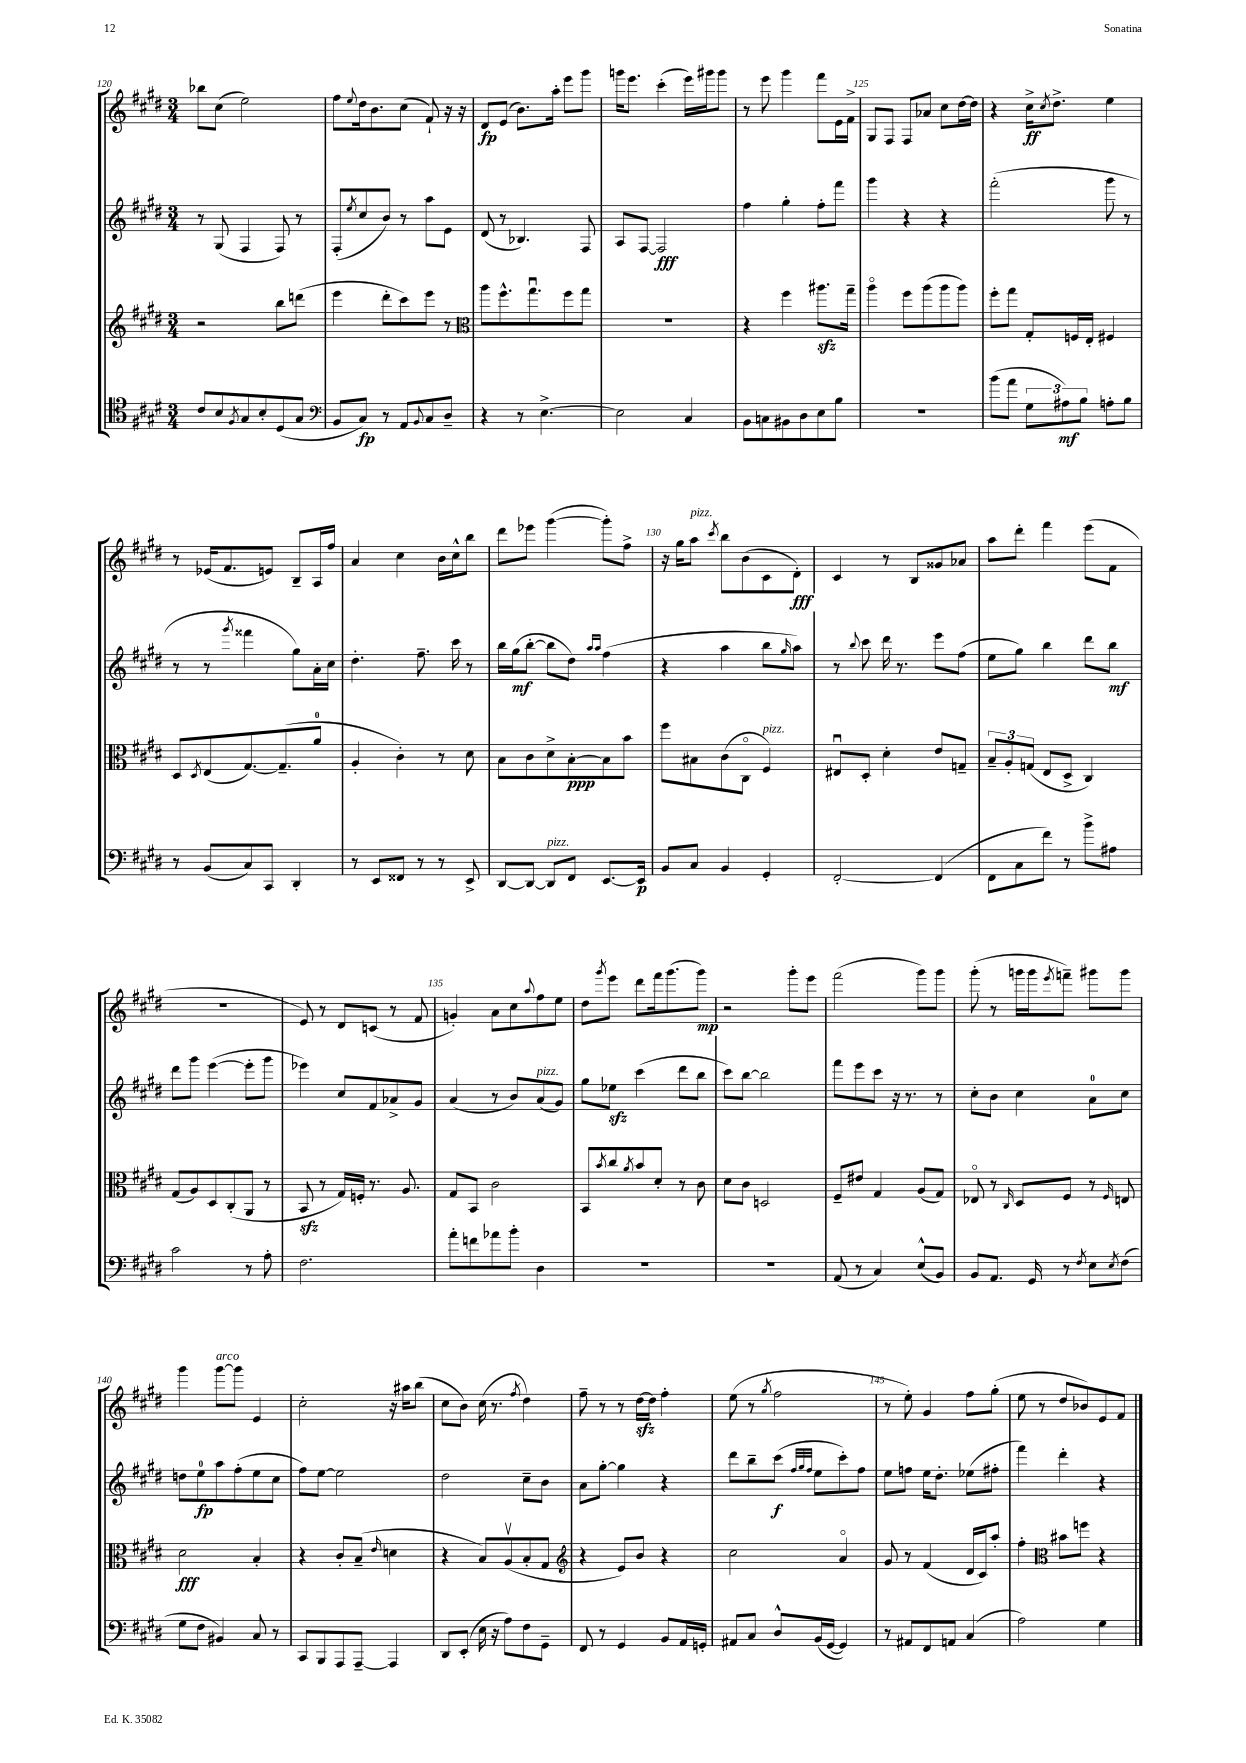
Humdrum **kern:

**kern	**kern	**kern	**kern
*staff4	*staff3	*staff2	*staff1
*clefC4	*clefG2	*clefG2	*clefG2
*k[f#c#g#d#]	*k[f#c#g#d#]	*k[f#c#g#d#]	*k[f#c#g#d#]
*M3/4	*M3/4	*M3/4	*M3/4
8c#/L	2r	8r	8bb-\L
8B/	.	(8G#/	(8cc#\J
8qF#/	.	.	.
8G#/	.	4F#/	2ee\)
8B'/	.	.	.
(8D#/	8bb\L	8F#/)	.
8G#/J	(8ddd\J	8r	.
=	=	=	=
*clefF4	*	*	*
8BB/L	4eee\	(8F#'/L	8ff#\L
.	.	8qee/	8qqee/
8C#/J)	.	8cc#/	16dd#\k
.	.	.	8.b\
8r	8ddd#'\L	8b/J)	.
8AA/L	8ccc#\)	8r	(8cc#\J
8qqBB/	.	.	.
8C#/	8eee\J	8aa\L	8f#`/)
8D#~/J	8r	8e\J	16r
.	.	.	16r
=	=	=	=
*	*clefC3	*	*
4r	8aa\L	(8d#/	8d#/L
.	8.ff#^^\	8r	(8e/J
8r	.	4.B-/)	8.b\L)
.	8.gg#u\	.	.
[4.E^\	.	.	.
.	.	.	16aa'\Jk
.	8ff#\	.	8eee\L
.	8gg#\J	8F#/	8ggg#\J
=	=	=	=
2E\]	2.r	8A/L	16ggg\LK
.	.	.	8.eee\J
.	.	[8F#/J	.
.	.	2F#/]	(4ccc#'\
4C#/	.	.	16eee\LL)
.	.	.	16ggg#\J
.	.	.	8ggg#\J
=	=	=	=
8BB\L	4r	4ff#\	8r
8C\	.	.	8eee\
8BB#\	4ff#\	4gg#'\	4ggg#\
8D#\	.	.	.
8E\	8.aa#\L	8ff#'\L	8fff#\L
8B\J	.	8fff#\J	16e\L
.	16gg#~\Jk	.	16f#^\JJ
=	=	=	=
2.r	4aao\	4ggg#\	8G#/L
.	.	.	8F#/J
.	8ff#\L	4r	8F#/L
.	(8aa\	.	8a-/J
.	8aa\	4r	8cc#\L
.	8aa\J)	.	[16dd#\L
.	.	.	16dd#\]JJ
=	=	=	=
(8b\L	8ff#'\L	(2fff#'\	4r
8a\J	8gg#\J	.	.
12G#\L	8G#'/L	.	16cc#^\LK
.	.	.	8qcc#/
.	.	.	8.dd#^\J
12A#\)	.	.	.
.	16F/L	.	.
12B\J	.	.	.
.	16E'/JJ	.	.
8A'\L	4F#/	8ggg#\	4ee\
8B\J	.	8r	.
=	=	=	=
8r	8D#/L	8r	8r
.	8qD#/	.	.
(8BB/L	(8E/	8r	(16e-/LK
.	.	.	8.f#/
.	.	8qggg#/	.
8C#/)	[8.G#/)	4fff##\	.
8CC#/J	.	.	8e/J)
.	(8.G#~/]	.	.
4DD#'/	.	8gg#\L)	8B~/L
.	8a/J	16a'\L	16A/L
.	.	16cc#\JJ	16ff#/JJ
=	=	=	=
8r	4A'/	4.dd#'\	4a/
8EE/L	.	.	.
8FF##/J	4c#'\)	.	4cc#\
8r	.	8.ff#~\	.
8r	8r	.	16b\LL
.	.	16ccc#\	16cc#^^\J
8EE^/	8d#\	8r	8bb\J
=	=	=	=
[8DD#/L	8B\L	16bb\LL	8ddd#\L
.	.	(16gg#\J	.
8DD#/_J	8c#\	[8bb'\J	8eee-\J
8DD#/]L	8d#^\	8bb\]L	([4ggg#\
8FF#/J	[8B'\	8dd#\J)	.
.	.	16qqaa/LL	.
.	.	16qqaa/JJ	.
[8.EE/L	8B\]	(4ff#\	8ggg#'\]L)
.	8b\J	.	8ff#^\J
16EE/]Jk	.	.	.
=	=	=	=
8BB/L	8ff#\L	4r	16r
.	.	.	16gg#\LK
8C#/J	8B#\	.	8aa\J
.	.	.	8qccc#/
4BB/	(8c#\	4aa\	8bb\L
.	8C#o\J	.	(8b\
4GG#'/	4F#/)	8bb\L	8c#\
.	.	16qqgg#/	.
.	.	8aa\J)	8d#'\J)
=	=	=	=
[2FF#'/	8E#u/L	8r	4c#/
.	.	8qqbb/	.
.	8D#'/J	8ccc#\	.
.	4d#'\	16ddd#\	8r
.	.	8.r	.
.	.	.	8B/L
(4FF#/]	8e/L	8eee\L	8g##/
.	8G~/J	(8ff#\J	8a-/J
=	=	=	=
8FF#\L	12B~/L	8ee\L	8aa\L
.	12A'/	.	.
8C#\	.	8gg#\J)	8ddd#'\J
.	(12G/J	.	.
8f#\J)	8E/L	4bb\	4fff#\
8r	8D#^/J	.	.
8b^\L	4C#/)	8ddd#\L	(8eee\L
8A#\J	.	8bb\J	8f#\J
=	=	=	=
2c#\	(8G#/L	8ddd#\L	2.r
.	8A/)	8ggg#\J	.
.	8D#/	([4eee\	.
.	(8C#'/	.	.
8r	8AA/J	8eee'\]L	.
8A'\	8r	8ggg#\J	.
=	=	=	=
2.F#\	8BB/	4eee-\)	8e/)
.	8r	.	8r
.	16G#/LL)	8cc#/L	8d#/L
.	16F'/JJ	.	.
.	8.r	8f#/	(8c/J
.	.	8a-^/	8r
.	8.A/	.	.
.	.	8g#/J	8f#/
=	=	=	=
8a'\L	8G#/L	(4a/	4g'/)
8f\	8BB/J	.	.
8a-\	2c#\	8r	8a\L
8b'\J	.	8b/L)	8cc#\
.	.	.	8qqaa/
4D#\	.	(8a/	8ff#\
.	.	8g#/J)	8ee\J
=	=	=	=
2.r	8BB/L	8gg#\L	8dd#\L
.	8qb/	.	8qggg#/
.	8cc#/	8ee-\J	8eee\J
.	8qa/	.	.
.	8b/	(4ccc#\	8ddd#\L
.	8d#'/J	.	16fff#\k
.	.	.	(8.ggg#\
.	8r	8ddd#\L	.
.	8c#\	8bb\J	8ggg#\J)
=	=	=	=
2.r	8d#\L	8ccc#\L)	2r
.	8c#\J	[8bb\J	.
.	2D/	2bb\]	.
.	.	.	8ggg#'\L
.	.	.	8eee\J
=	=	=	=
(8AA/	8F#~/L	8fff#\L	(2fff#\
8r	8e#/J	8eee\	.
4C#/)	4G#/	8ccc#\J	.
.	.	16r	.
.	.	8.r	.
(8E^^/L	(8A/L	.	8ggg#\L)
8BB/J)	8G#/J)	8r	8ggg#\J
=	=	=	=
8BB/L	8E-o/	8cc#'\L	(8ggg#'\
8.AA/J	8r	8b\J	8r
.	16qqC#/	.	.
.	8D#/L	4cc#\	16ggg\LL
16GG#/	.	.	16ggg\J
.	.	.	8qeee/
8r	8F#/J	.	8fff~\J)
8qF#/	.	.	.
8E\L	8r	8a\L	8ggg#\L
8qE/	16qqF#/	.	.
(8F#\J	8E/	8cc#\J	8ggg#\J
=	=	=	=
8G#\L	2d#\	8dd\L	4ggg#\
8F#\J	.	8ee\	.
4BB#/)	.	8aa\	[8ggg#\L
.	.	(8ff#'\	8ggg#\]J
8C#/	4B'/	8ee\	4e/
8r	.	8cc#\J	.
=	=	=	=
8CC#/L	4r	8ff#\L)	2cc#'\
8BBB/	.	[8ee\J	.
8AAA/	8c#'/L	2ee\]	.
[8AAA~/J	(8B~/J	.	.
.	16qqe/	.	.
4AAA/]	4d\	.	16r
.	.	.	16aa#\LK
.	.	.	(8bb\J
=	=	=	=
8DD#/L	4r	2dd#\	8cc#\L
(8EE'/J	.	.	8b\J)
16E\	8B/L)	.	(16cc#\
16r	.	.	8.r
8A\L)	(8Av/	.	.
.	.	.	8qff#/
8F#\	8B'/	8cc#~\L	4dd#\)
8GG#~\J	8G#/J	8b\J	.
=	=	=	=
*	*clefG2	*	*
8FF#/	4r	8a\L	8ff#~\
8r	.	[8gg#'\J	8r
4GG#/	8e/L)	4gg#\]	8r
.	8b/J	.	[16dd#\LL
.	.	.	16dd#\]JJ
8BB/L	4r	4r	4ff#'\
16AA/L	.	.	.
16GG'/JJ	.	.	.
=	=	=	=
8AA#/L	2cc#\	8ddd#\L	(8ee\
8C#/J	.	8bb~\	8r
.	.	.	8qgg#/
8D#^^/L	.	(8ccc#\J	2ff#\
.	.	32qqff#/LLL	.
.	.	32qqgg#/	.
.	.	32qqff#/JJJ	.
(16BB/L	.	8ee\L	.
[16GG#/JJ	.	.	.
4GG#/])	4ao/	8ccc#'\)	.
.	.	8ff#\J	.
=	=	=	=
8r	8g#/	8ee\L	8r
8AA#/L	8r	8ff\J	8ee'\)
8FF#/	(4f#/	16ee\LK	4g#/
.	.	8.dd#'\J	.
8AA/J	.	.	.
(4C#/	16d#/LL	(8ee-\L	8ff#\L
.	16c#/J)	.	.
.	8aa'/J	8ff#'\J	(8gg#'\J
=	=	=	=
2A\)	4ff#'\	4fff#\)	8ee\
.	.	.	8r
*	*clefC3	*	*
.	8b#\L	4ddd#'\	8dd#/L
.	8ff\J	.	8b-/)
4G#\	4r	4r	8e/
.	.	.	8f#/J
==	==	==	==
*-	*-	*-	*-
